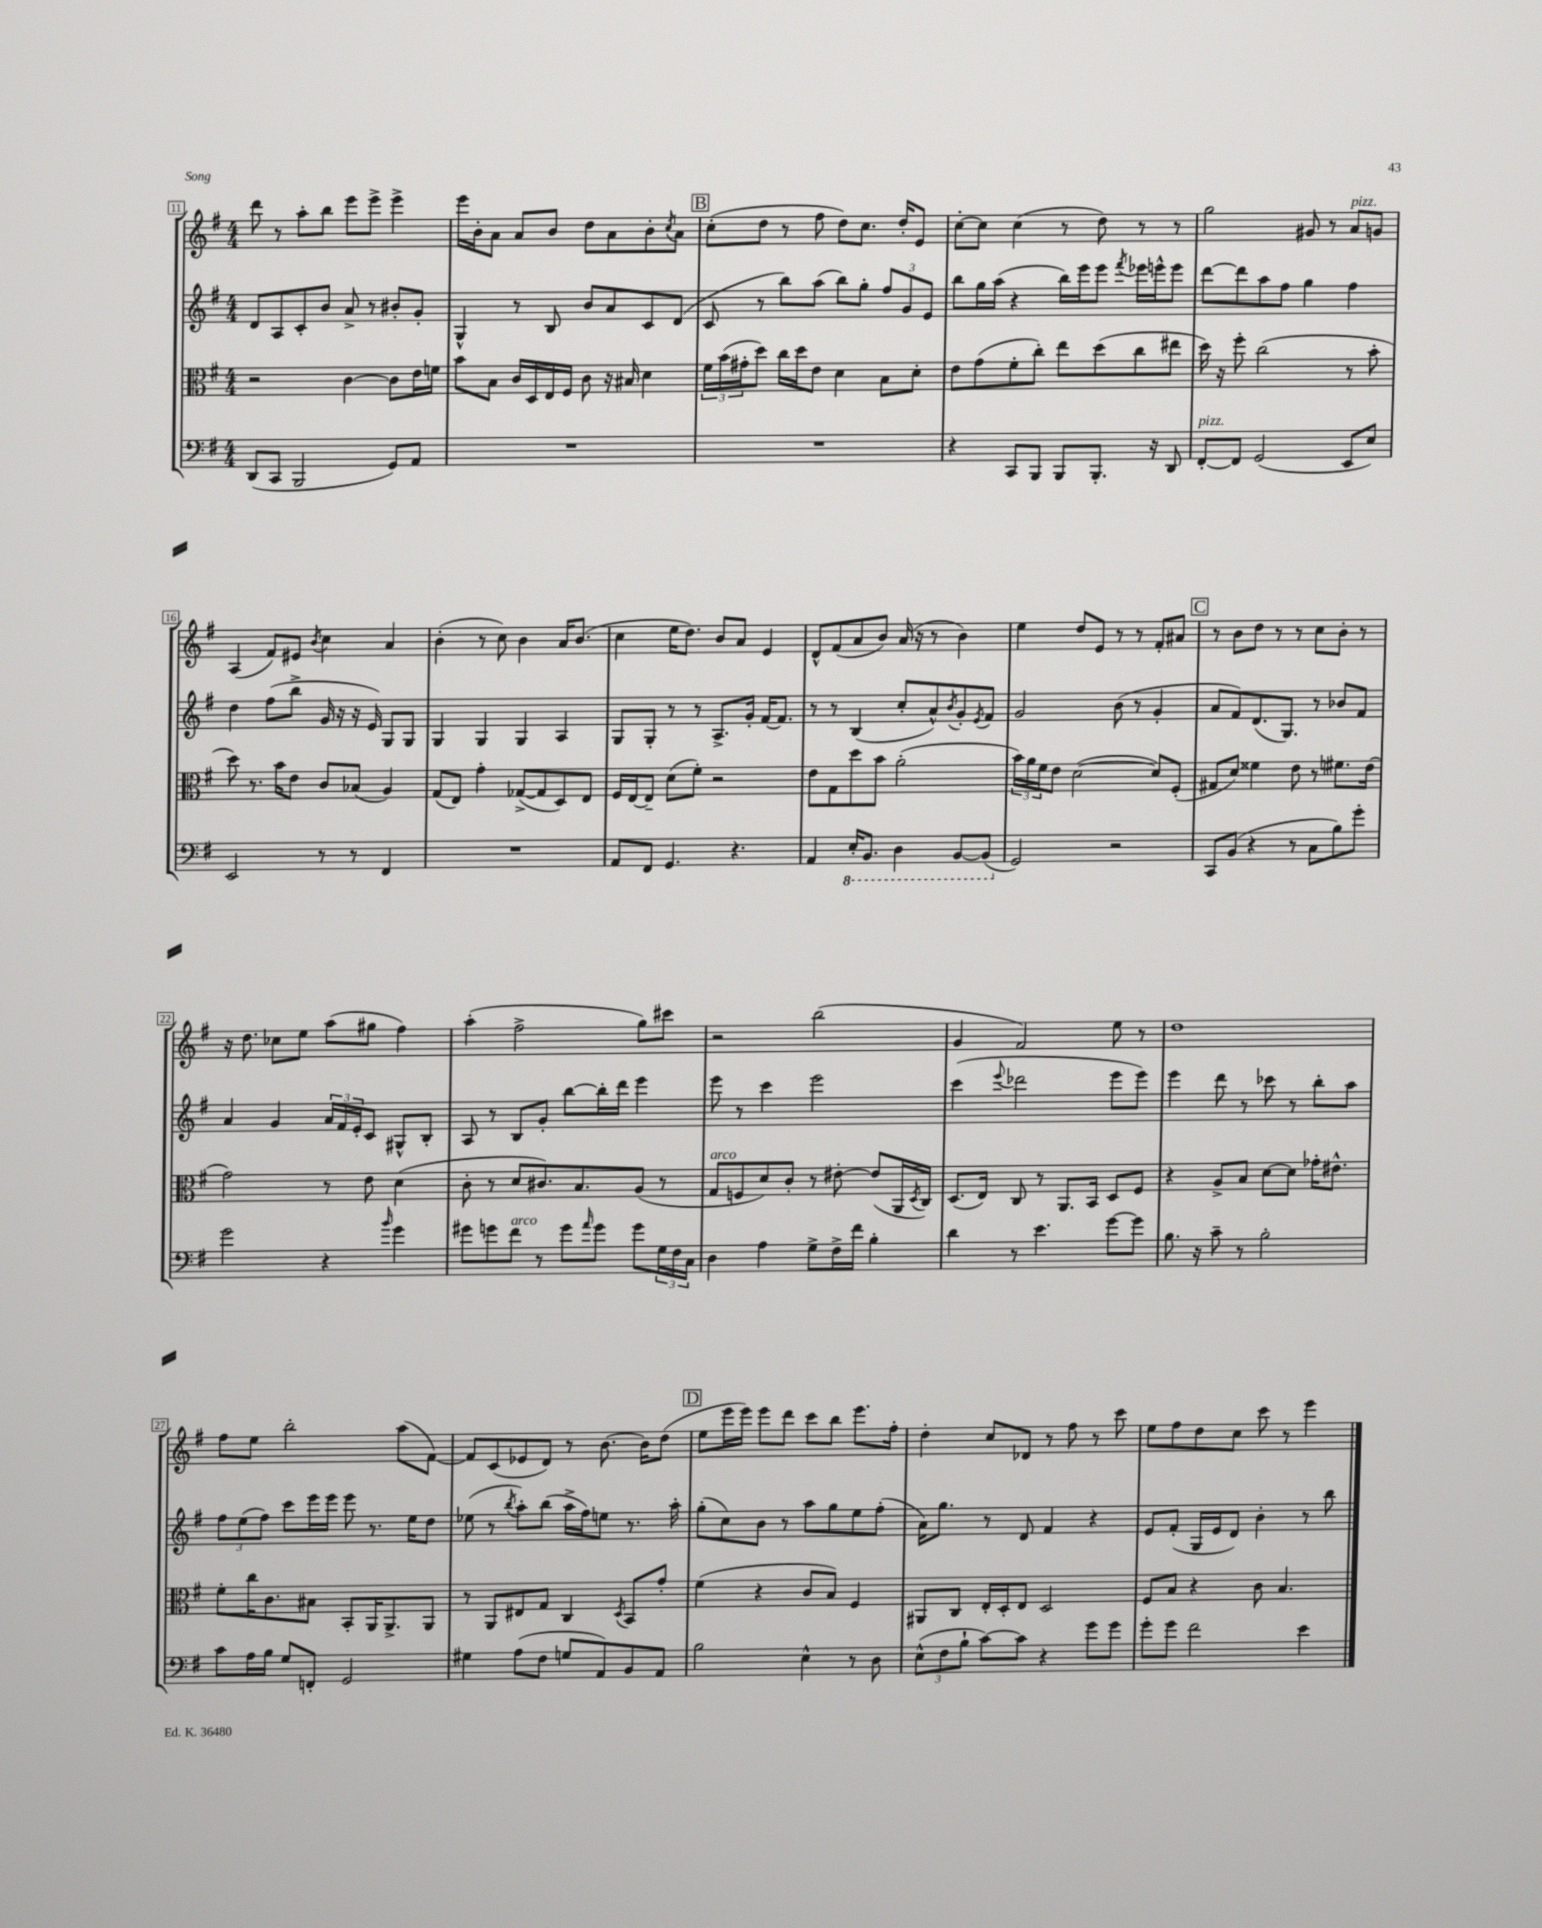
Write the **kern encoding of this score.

**kern	**kern	**kern	**kern
*part4	*part3	*part2	*part1
*staff4	*staff3	*staff2	*staff1
*clefF4	*clefC3	*clefG2	*clefG2
*k[f#]	*k[f#]	*k[f#]	*k[f#]
*M4/4	*M4/4	*M4/4	*M4/4
=11	=11	=11	=11
(8DD/L	2r	8d/L	8ddd\
8CC/J	.	8A/	8r
2BBB/	.	8c'/	8aa'\L
.	.	8b/J	8bb\J
.	[4c\	8a^/	8eee\L
.	.	8r	8eee^\J
8GG/L)	8c\L]	8b#X'/L	4eee^\
8AA/J	16e\L	8g'/J	.
.	16fn\JJ	.	.
=12	=12	=12	=12
1r	8b\L	4G^^/	16eee\LL
.	.	.	16b'\J
.	8B\J	.	8a\J
.	16c/LL	8r	8a/L
.	16D/	.	.
.	16E/	8B/	8b/J
.	16F#/JJ	.	.
.	8c\	8b/L	8dd\L
.	16r	8a/	8a\
.	16B#X/	.	.
.	4d\	8c/	8b'\
.	.	.	8qcc/
.	.	(8d/J	8a\J
!!LO:REH:place=s1:t=B
=13	=13	=13	=13
1r	24f#\LL	8c/	(8cc'\L
.	(24b\	.	.
.	24g#X'\J	.	.
.	8dd\J)	8r	8dd\J
.	16cc\LL	8bb\L)	8r
.	16dd\J	.	.
.	8e\J	(8aa\J	8ff#\
.	4d\	8bb\L)	8dd\L)
.	.	8gg'\J	8.cc\J
.	8B\L	12ff#/L	.
.	.	.	16dd'/KL
.	.	12g/	.
.	8d'\J	.	8e/J
.	.	12e/J	.
=14	=14	=14	=14
4r	8e\L	8bb\L	[8cc'\L
.	(8g\	16gg\L	8cc\J]
.	.	(16aa\JJ	.
8CC/L	8f#'\	4r	(4cc\
8BBB/J	8cc'\J)	.	.
8BBB/L	8ee\L	16bb\LL)	8r
.	.	16eee\J	.
8.BBB'/J	(8dd\	8eee\J	8dd\)
.	.	8qfff#/	.
.	8cc\	16eee-X\LL	8r
16r	.	16eeen^^\J	.
8DD/	8ee#X\J	8eee\J	8r
=15	=15	=15	=15
!LO:TX:a:i:t=pizz.	!	!	!
[8FF#'/L	16dd\)	[8ddd\L	2gg\
.	16r	.	.
8FF#/J]	8ff#'\	8ddd\]	.
(2GG/	(2cc\	8aa\	.
.	.	8ff#\J	.
.	.	4gg\	8g#X/
.	.	.	8r
!	!	!	!LO:TX:a:i:t=pizz.
8EE/L	8r	4ff#\	8a/L
8E/J)	8b'\	.	8gn/J
!!LO:LB:g=z
=16	=16	=16	=16
2EE/	8dd\)	4dd\	(4A/
.	8.r	.	.
.	.	(8ff#\L	8f#/L)
.	16b\KL	.	.
.	8e\J	8bb^\J	8e#X/J
.	.	.	8qb/
8r	8c/L	16g/	4cc\
.	.	16r	.
8r	(8B-X/J	16r	.
.	.	16e/)	.
4FF#/	4A/)	8G/L	4a/
.	.	8G/J	.
=17	=17	=17	=17
1r	(8G/L	4G/	(4b'\
.	8E/J)	.	.
.	4g'\	4G/	8r
.	.	.	8cc\)
.	([8G-X^/L	4G/	4b\
.	8G-/]	.	.
.	8D/)	4A/	16a/KL
.	.	.	(8.b/J
.	8E/J	.	.
=18	=18	=18	=18
8AA/L	16F#/LL	8G/L	4cc\
.	[16E/J	.	.
8FF#/J	8E~/J]	8G'/J	.
4.GG/	(8d\L	8r	16ee\KL
.	.	.	8.dd\J)
.	8f#'\J)	8r	.
.	2r	8.A^/L	8b/L
4.r	.	.	8a/J
.	.	16g'/Jk	.
.	.	[16f#/KL	4e/
.	.	8.f#/J]	.
=19	=19	=19	=19
4AA/	8e\L	8r	8d^^/L
.	8G\	8r	(8f#/
*8ba	*	*	*
16EE'/KL	8dd\	(4B/	8a/
8.BBB/J	.	.	.
.	8b\J	.	8b/J)
4DD\	(2a'\	8cc'/L	(16a/
.	.	.	16r
.	.	8a^^/)	8r
.	.	8qb/	.
[8BBB/L	.	8g'/	4b\)
.	.	8qe/	.
(8BBB/J]	.	8f#/J	.
=20	=20	=20	=20
*X8ba	*	*	*
2GG/)	24b\LL)	2g/	4ee\
.	24a\	.	.
.	24f#\J	.	.
.	8e\J	.	.
.	([2d\	.	8dd/L
.	.	.	8e/J
2r	.	(8b\	8r
.	.	8r	8r
.	8d/L])	4g'/	8f#'/L
.	(8F#'/J	.	8a#X/J
!!LO:REH:place=s1:t=C
=21	=21	=21	=21
8CC/L	8G#X/L	8a/L	8r
(8BB/J	8d/J)	8f#/)	8b\L
4r	4f##X\	(8.d/	8dd\J
.	.	.	8r
.	.	8.G/J)	.
8r	8e\	.	8r
8C\L	8r	8r	8cc\L
8B\)	8.f#X\L	8b-X/L	8b'\J
8g'\J	.	8f#/J	8r
.	(16e\Jk	.	.
!!LO:LB:g=z
=22	=22	=22	=22
2g\	2g\)	4a/	16r
.	.	.	8.dd\
.	.	4g/	8cc-X\L
.	.	.	8ee\J
4r	8r	24a/LL	(8aa\L
.	.	24f#/	.
.	.	24e'/J	.
.	8e\	8c/J	8gg#X\J
16qqb/	.	.	.
4g\	(4d\	8G#X^^/L	4ff#\)
.	.	8B'/J	.
=23	=23	=23	=23
8g#X\L	8c'\	8A/	(4aa'\
8gn\	8r	8r	.
!LO:TX:a:i:t=arco	!	!	!
8f#\J	8d/L	8B/L	2ff#^\
8r	8.c#X/)	8g'/J	.
8g\L	.	[8bb\L	.
.	8.B/	.	.
16qqa/	.	.	.
8g\J	.	16bb'\L]	.
.	.	16ddd\JJ	.
8g\L	(8A/J	4eee\	8gg\L)
24G\L	8r	.	8ccc#X\J
24F#\	.	.	.
24C\JJ	.	.	.
=24	=24	=24	=24
!	!LO:TX:a:i:t=arco	!	!
4D\	8G/L	8eee\	2r
.	8Fn/	8r	.
4A\	8d/)	4ccc\	.
.	8c'/J	.	.
8G^\L	8r	2eee\	(2bb\
16F#^\L	[8e#X'\	.	.
16f#\JJ	.	.	.
4B'\	(8e#/L]	.	.
.	16AA/L	.	.
.	8qD/	.	.
.	16C/JJ)	.	.
=25	=25	=25	=25
4d\	(8.D/L	(4ccc\	4g/
.	16E/Jk)	.	.
.	.	8qqeee/	.
8r	8C/	2ddd-X\	2f#/)
4.e\	8r	.	.
.	8.AA/L	.	.
.	16BB/Jk	.	.
[8g\L	8D/L	8eee\L	8ee\
8g\J]	8F#/J	8eee\J)	8r
=26	=26	=26	=26
8.B\	4r	4eee\	1dd
16r	.	.	.
8c~\	8A^/L	8ddd\	.
8r	8B/J	8r	.
2B'\	[8d\L	8ccc-X\	.
.	8d\J]	8r	.
.	16g-X'\KL	8bb'\L	.
.	8.e#X^^\J	.	.
.	.	8aa\J	.
!!LO:LB:g=z
=27	=27	=27	=27
8c\L	8f#'\L	12ff#\L	8ff#\L
.	.	(12ee\	.
16A\L	16cc\K	.	8ee\J
.	.	12ff#\J)	.
16B\JJ	8.c\	.	.
8G/L	.	8ccc\L	2bb'\
8FFn'/J	8B#X\J	16eee\L	.
.	.	16eee\JJ	.
2GG/	8BB'/L	8eee\	.
.	16AA/K	8.r	.
.	8.AA^/	.	.
.	.	.	(8aa\L
.	.	16ee\KL	.
.	8AA/J	8dd\J	[8f#\J)
=28	=28	=28	=28
4G#X\	8r	(8ee-X\	8f#/L]
.	8AA/L	8r	(8c/
.	.	8qbb/	.
(8A\L	8E#X/	8aa'\L)	8e-X/
8F#\J	8G/J	(8bb\J	8d/J)
8Gn/L	4C/	16aa^\LL	8r
.	.	16ff#\J)	.
8AA/)	.	8een\J	[8.b\
.	8qD/	.	.
8BB/	8BB/L	8.r	.
.	.	.	16b\KL]
8AA/J	8g'/J	.	(8dd\J
.	.	16aa'\	.
!!LO:REH:place=s1:t=D
=29	=29	=29	=29
2B\	(4f#\	(8gg'\L	8ee\L
.	.	8cc\)	16eee\L
.	.	.	16eee\JJ)
.	4r	8b\J	8eee\L
.	.	8r	8ddd\J
4E^^\	8c/L	8aa\L	8ccc\L
.	8B/J)	8gg\	8bb\J
8r	4F#/	8ee\	8.eee\L
8D\	.	(8ff#'\J	.
.	.	.	16ff#'\Jk
=30	=30	=30	=30
(12E^^\L	8AA#X/L	16a\KL)	4dd'\
.	.	8.gg\J	.
12F#\	.	.	.
.	8C/J	.	.
12B`\J	.	.	.
[8c\L)	16E'/LL	8r	8cc/L
.	16D'/J	.	.
8c\J]	8E/J	8d/	8d-X/J
4r	2D/	4f#/	8r
.	.	.	8ff#\
8g\L	.	4r	8r
8g\J	.	.	8ccc\
=31	=31	=31	=31
8g'\L	8F#/L	8e/L	8ee\L
8g\J	8B/J	(8f#'/J	8ff#\
2f#\	4r	16G/LL	8dd\
.	.	16e/J	.
.	.	8d/J)	8cc\J
.	8c\	4b'\	8ccc\
.	4.B/	.	8r
4e\	.	8r	4eee\
.	.	8bb\	.
==	==	==	==
*-	*-	*-	*-
